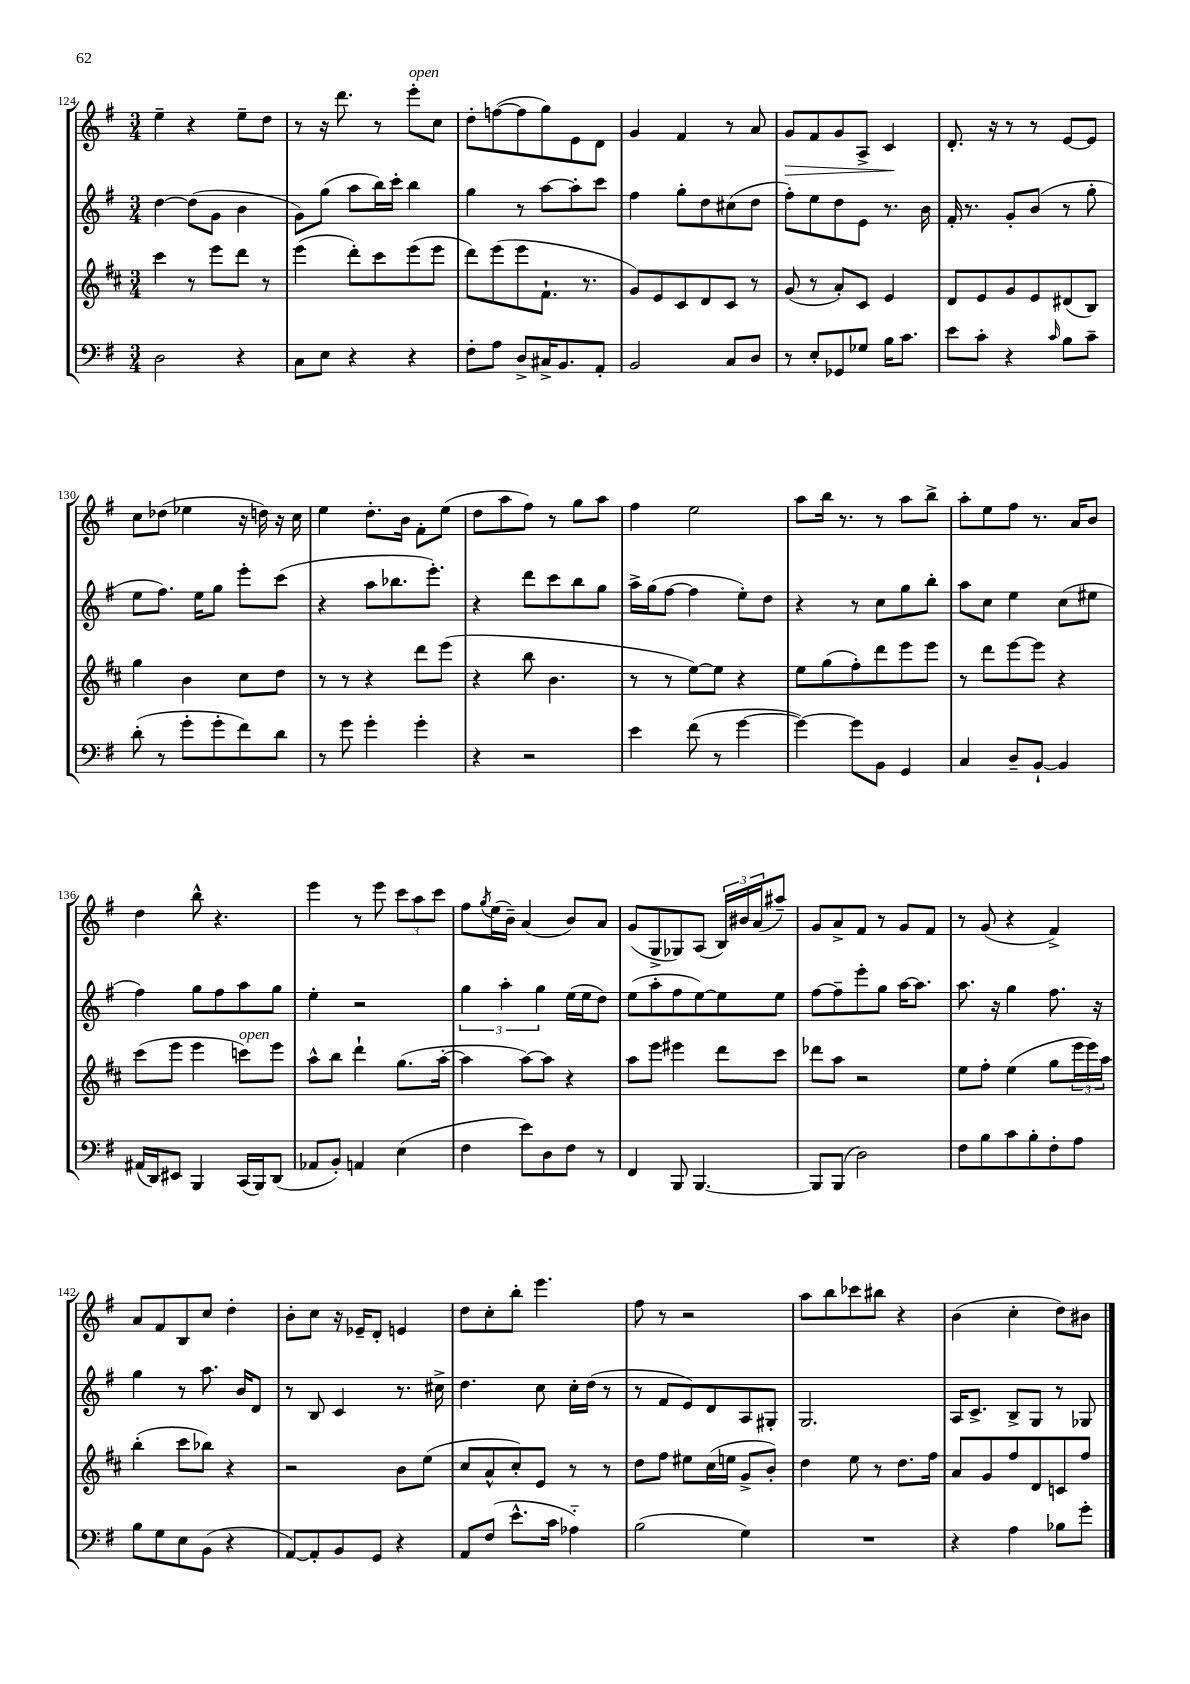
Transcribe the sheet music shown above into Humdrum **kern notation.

**kern	**kern	**kern	**kern
*staff4	*staff3	*staff2	*staff1
*clefF4	*clefG2	*clefG2	*clefG2
*k[f#]	*k[f#c#]	*k[f#]	*k[f#]
*M3/4	*M3/4	*M3/4	*M3/4
2D	4ccc#	[4dd	4ee~
.	8r	(8dd]	4r
.	8eee	8g	.
4r	8ddd	4b	8ee~
.	8r	.	8dd
=	=	=	=
8C	(4eee	8g)	8r
8E	.	(8gg	16r
.	.	.	8.ddd
4r	8ddd')	8aa	.
.	8ccc#	16bb)	8r
.	.	16ccc'	.
4r	(8eee	4bb	8eee'
.	8eee	.	8cc
=	=	=	=
8F#'	8ddd)	4gg	8dd'
8A	(8eee	.	([8ff
8D^	8eee	8r	8ff]
16C#^	8.f#`	[8aa	8gg)
8.BB	.	.	.
.	.	8aa']	8e
.	8.r	.	.
8AA'	.	8ccc	8d
=	=	=	=
2BB	8g)	4ff#	4g
.	8e	.	.
.	8c#	8gg'	4f#
.	8d	8dd	.
8C	8c#	(8cc#	8r
8D	8r	8dd	8a
=	=	=	=
8r	(8g	8ff#')	8g
8E'	8r	8ee	8f#
8GG-	8a')	8dd	8g
8G-	8c#	8e	8A^
16B	4e	8.r	4c
8.c	.	.	.
.	.	16b	.
=	=	=	=
8e	8d	16f#'	8.d'
.	.	8.r	.
8c'	8e	.	.
.	.	.	16r
4r	8g	8g'	8r
.	8e	(8b	8r
16qqc	.	.	.
8B	(8d#	8r	[8e
8c~	8B)	8gg'	8e]
=	=	=	=
(8d'	4gg	8ee	8cc
8r	.	8.ff#)	(8dd-
8g'	4b	.	4ee-
.	.	16ee	.
8g'	.	8gg	.
8f#)	8cc#	8eee'	16r
.	.	.	16dd)
8d	8dd	(8ccc	16r
.	.	.	16cc
=	=	=	=
8r	8r	4r	4ee
8g	8r	.	.
4g'	4r	8aa	8.dd'
.	.	8.bb-	.
.	.	.	16b
4g'	8ddd	.	8f#'
.	.	8.eee')	.
.	(8eee	.	(8ee
=	=	=	=
4r	4r	4r	8dd
.	.	.	8aa
2r	8bb	8ddd	8ff#)
.	4.b	8ccc	8r
.	.	8bb	8gg
.	.	8gg	8aa
=	=	=	=
4e	8r	16aa^	4ff#
.	.	(16gg	.
.	8r	[8ff#	.
(8f#	[8ee)	4ff#]	2ee
8r	8ee]	.	.
[4g	4r	8ee')	.
.	.	8dd	.
=	=	=	=
4g_)	8ee	4r	8aa
.	(8gg	.	16bb
.	.	.	8.r
8g]	8ff#')	8r	.
8BB	8ddd	8cc	8r
4GG	8eee	8gg	8aa
.	8eee	8bb'	8bb^
=	=	=	=
4C	8r	8aa	8aa'
.	8ddd	8cc	8ee
8D~	[8eee	4ee	8ff#
[8BB`	8eee]	.	8.r
4BB]	4r	(8cc	.
.	.	.	16a
.	.	8ee#	8b
=	=	=	=
(16AA#	(8ccc#	4ff#)	4dd
16DD)	.	.	.
8EE#	8eee	.	.
4BBB	4eee	8gg	8bb^^
.	.	8ff#	4.r
(16CC	8ccc)	8aa	.
16BBB)	.	.	.
(8DD	8eee	8gg	.
=	=	=	=
8AA-	8aa^^	4ee'	4eee
8BB')	8bb	.	.
4AA	4ddd`	2r	8r
.	.	.	8eee
(4E	(8.gg	.	12ccc
.	.	.	12aa
.	.	.	12ccc
.	[16aa'	.	.
=	=	=	=
4F#	4aa]	6gg	8ff#
.	.	.	8qgg
.	.	.	(16ee
.	.	6aa'	.
.	.	.	16b~)
8e)	[8aa)	.	(4a
.	.	6gg	.
8D	8aa]	.	.
8F#	4r	(16ee	8b)
.	.	16ee	.
8r	.	8dd)	8a
=	=	=	=
4FF#	8aa	(8ee	(8g
.	8eee	8aa'	8G^
8BBB	4eee#	8ff#	8G-)
[4.BBB	.	[8ee)	(8A
.	8ddd	8ee]	24B)
.	.	.	24b#
.	.	.	(24a
.	8ccc#	8ee	8aa#~)
=	=	=	=
8BBB]	8ddd-	[8ff#	8g
(8BBB	8aa	8ff#~]	8a^
2D)	2r	8eee'	8f#
.	.	8gg	8r
.	.	[16aa	8g
.	.	8.aa]	.
.	.	.	8f#
=	=	=	=
8F#	8ee	8.aa	8r
8B	8ff#'	.	(8g
.	.	16r	.
8c	(4ee	4gg	4r
8B'	.	.	.
8F#'	8gg	8.ff#	4f#^)
8A	24eee	.	.
.	24eee)	.	.
.	.	16r	.
.	24aa	.	.
=	=	=	=
8B	(4bb'	4gg	8a
8G	.	.	8f#
8E	8ccc#	8r	8B
(8BB	8bb-)	8.aa	8cc
4r	4r	.	4dd'
.	.	16b	.
.	.	8d	.
=	=	=	=
[8AA)	2r	8r	8b'
8AA']	.	8B	8cc
8BB	.	4c	16r
.	.	.	16e-~
8GG	.	.	8d'
4r	8b	8.r	4e
.	(8ee	.	.
.	.	16cc#^	.
=	=	=	=
8AA	8cc#	4.dd	8dd
(8F#	8a^^	.	8cc'
8.e^^	8cc#')	.	8bb'
.	8e	8cc	4.eee
16c	.	.	.
4A-'~)	8r	16cc'	.
.	.	(16dd	.
.	8r	8r	.
=	=	=	=
(2B	8dd	8r	8ff#
.	8ff#	8f#	8r
.	8ee#	8e)	2r
.	(16cc#	8d	.
.	16ee	.	.
4G)	8g^	8A	.
.	8b')	8G#'	.
=	=	=	=
2.r	4dd	2.G	8aa
.	.	.	8bb
.	8ee	.	8ccc-
.	8r	.	8bb#
.	8.dd	.	4r
.	16ff#	.	.
=	=	=	=
4r	8a	16A	(4b
.	.	8.c^	.
.	8g	.	.
4A	8ff#	8B^	4cc'
.	8d	8G	.
8B-	8c	8r	8dd)
8g'	8ff#	8G-	8b#
==	==	==	==
*-	*-	*-	*-
